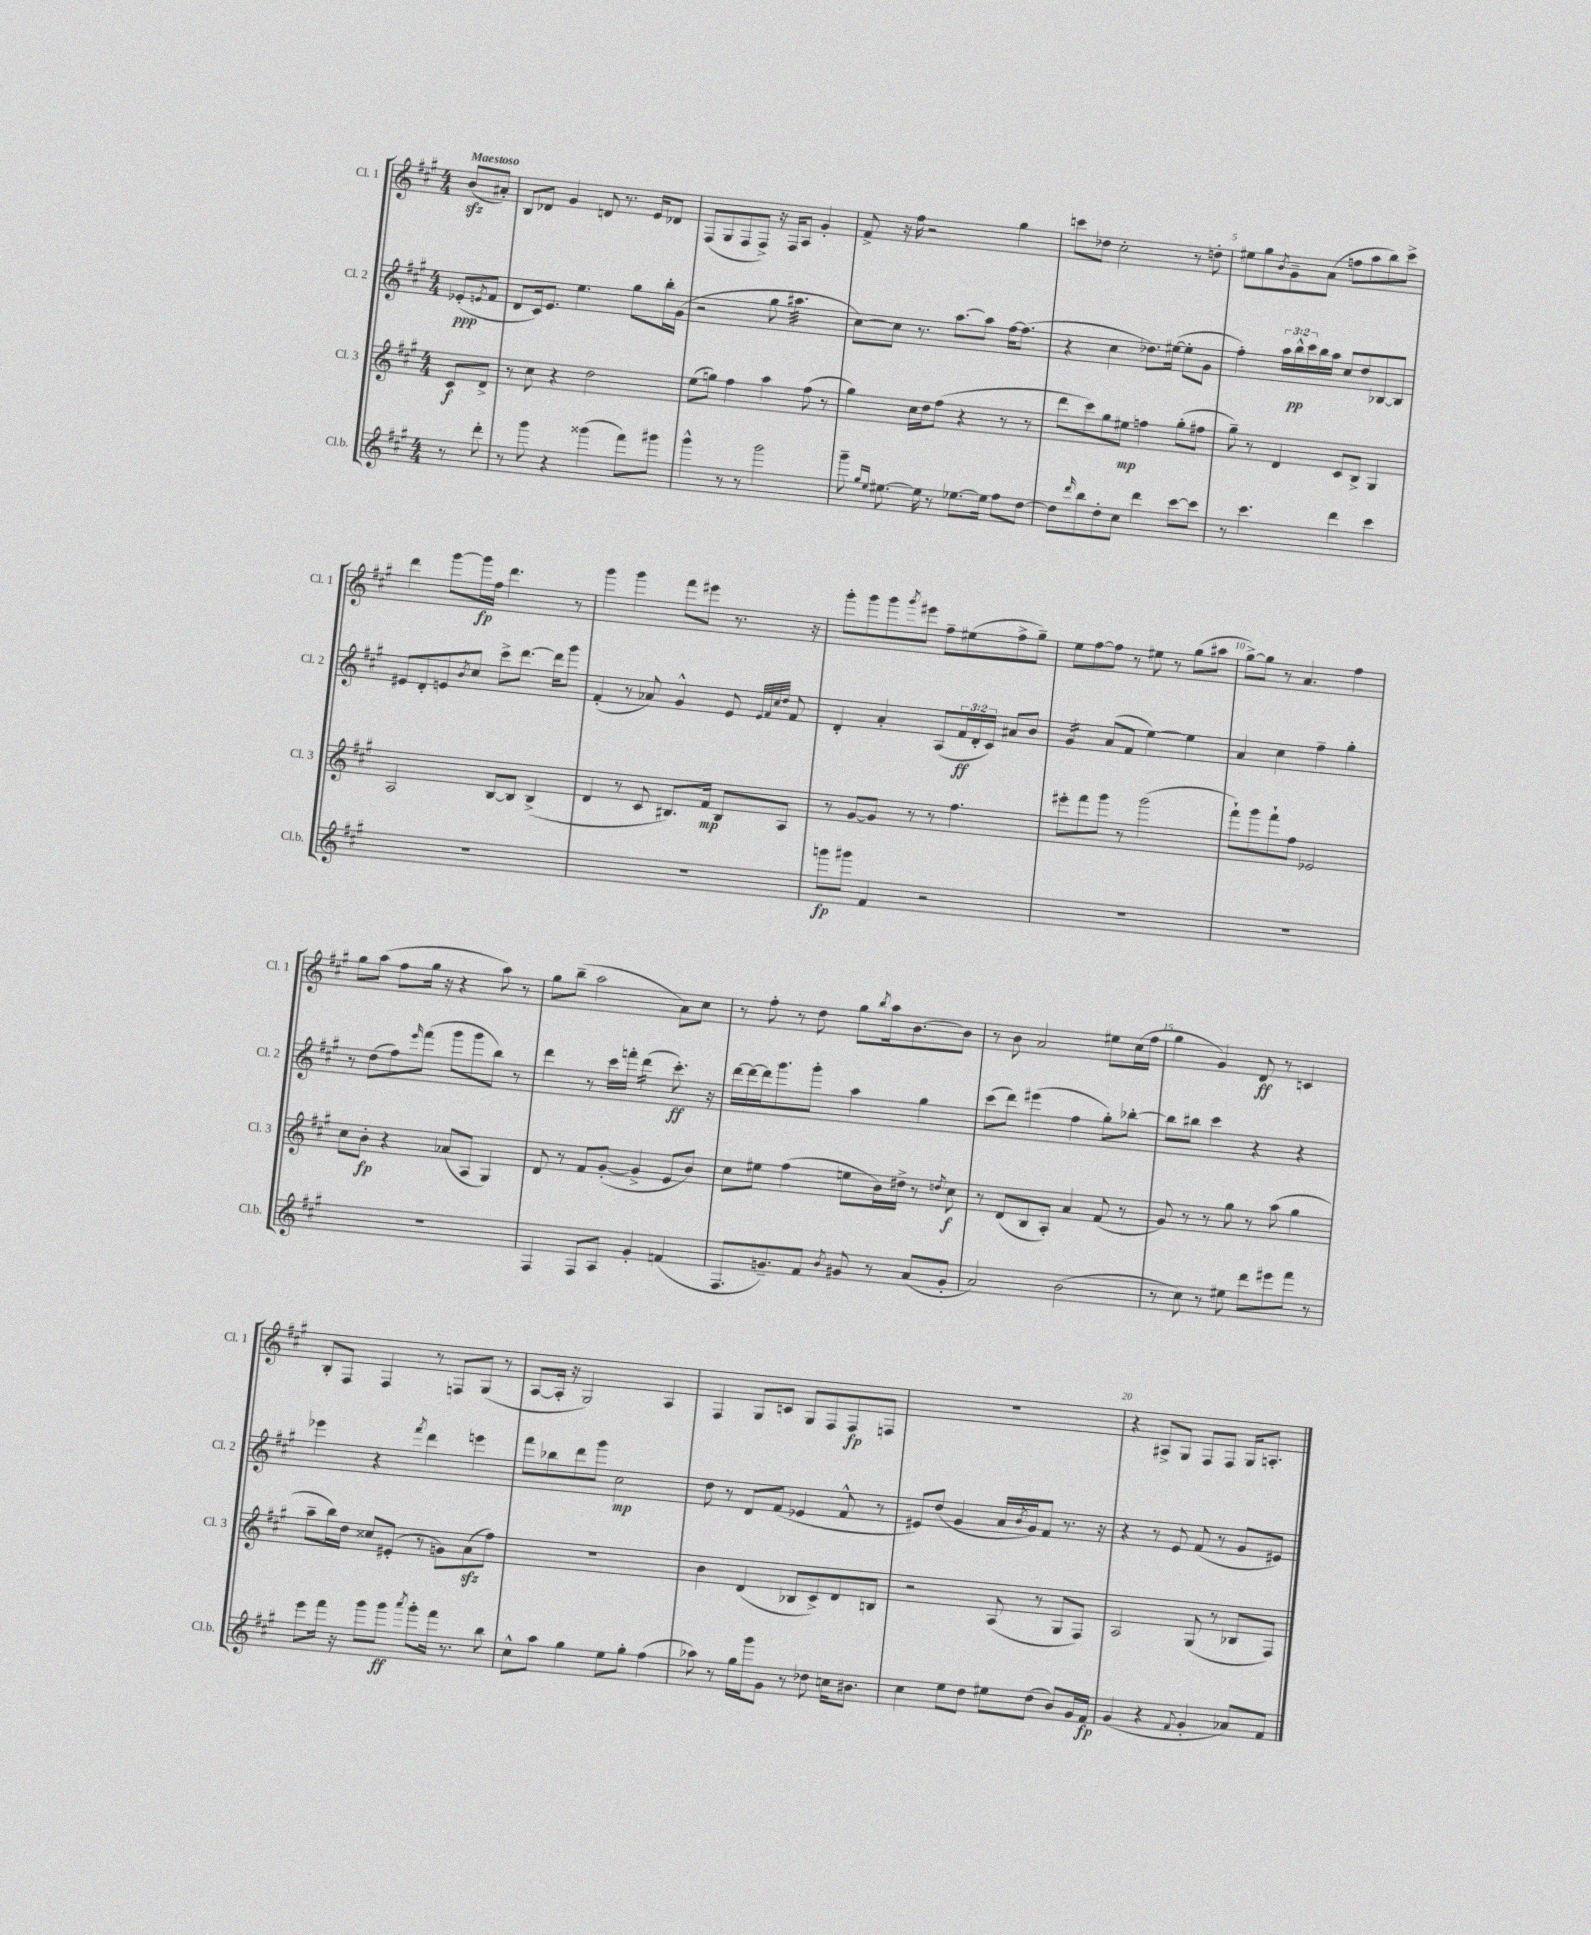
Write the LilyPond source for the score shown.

<<
\new StaffGroup <<
\new Staff = "s0" \with { instrumentName = "Cl. 1" shortInstrumentName = "Cl. 1" } {
    \clef treble \key a \major \numericTimeSignature \time 4/4 \partial 4 \tempo "Maestoso"
    b'8\sfz( ais'8-.) |
    b8 des'8 gis'4 d'8 r8. e'16 des'8 |
    fis8( gis8 fis8 fis8->) r16 fis16 a8 gis'4-. |
    fis'8-> r16 fis''16 r2 gis''4 |
    c'''8 des''8 cis''2-. r8 d''8-. |
    eis''8 gis''8 \acciaccatura { b'8 } gis'8-- a'8( f''8 a''8 b''8) cis'''8-> |
    d'''4 gis'''8~ gis'''16\fp fis''16 d'''4. r8 |
    gis'''4 gis'''4 fis'''8 eis'''8 r8. r16 |
    gis'''8-. gis'''8 gis'''8 \acciaccatura { gis'''8 } eis'''8 fis''8-- eis''8( fis''8-> gis''8--) |
    e''8 fis''8~ fis''8 r8 eis''8 r8 gis''8( ais''8 |
    gis''8~->) gis''8 r8 a'4. fis''4 |
    gis''8 a''8( fis''8 gis''16 r16 r4 a''8) r8 |
    gis''8 b''8--( a''2 a'8) cis''8 |
    r8 fis''8-. r8 d''8 gis''8 \acciaccatura { b''8 } a''16 b'8.~ b'8 |
    r8 b'8 a'2 eis''8 cis''16( fis''16 |
    gis''4 gis'4) d'8\ff r8 c'4 |
    b8-. fis8 fis4 r8 f8 gis8( r8 |
    a8~ a16-. r16 gis2) a4 |
    fis4 gis8 c'8 gis8 fis8 fis8\fp f8 |
    R1 |
    r4 ais8-> gis8 fis8 fis8 gis16 a8.-. \bar "|." |
}
\new Staff = "s1" \with { instrumentName = "Cl. 2" shortInstrumentName = "Cl. 2" } {
    \clef treble \key a \major \numericTimeSignature \time 4/4 \override Staff.TupletNumber.text = #tuplet-number::calc-fraction-text \partial 4
    ees'8-.\ppp( \acciaccatura { e'8 } fis'8 |
    d'8 cis'16) e'8. e''4. gis''8 b''16-. gis'16( |
    r2 gis''8 ais''4.:32 |
    cis''8~) cis''8 r8. a''8.~ a''8 fis''16~ fis''8.( |
    r4 cis''4 des''8.) eis''16~( eis''8-. gis'8 |
    fis''4-.) \tuplet 3/2 { a''16 b''16-^\pp cis'''16 } b''16 a''16 cis''8 d''8 bes8~ bes8 |
    eis'8 d'8-. e'8 \acciaccatura { b'8 } cis''8 cis'''8-> d'''8.~ d'''16 gis'''8 |
    fis'4-.( r8 aes'8) gis'4-^ e'8 \grace { e'32 fis'32 cis''32 d''32 } fis'8 |
    d'4-. a'4-. a8( \tuplet 3/2 { fis'16\ff d'16-. cis'16) } ais'8 b'8 |
    gis'4:16 a'8( fis'8 e''4~) e''4 |
    a'4 cis''4 fis''4-- gis''4-. |
    r8 d''8( fis''8) \grace { e'''16 } fis'''8( gis'''8 gis'''8 b''8) r8 |
    d'''4 r8 cis'''16 f'''16-. d'''4:16( cis'''8.-.\ff) r16 |
    d'''16~ d'''16~ d'''16 gis'''8. gis'''8-. a''4 gis''4 |
    cis'''8( d'''8) eis'''4( fis''4 gis''8-.) bes''8~-. |
    bes''8 bis''8 cis'''4 r4 r4 |
    ees'''4 r4 \acciaccatura { fis'''8 } d'''4 e'''4 |
    fis'''8 bes''8 d'''8 gis'''8 cis''2\mp |
    d''8 r8 d'8 fis'8( ees'4 fis'8-^ r8 |
    eis'8) d''8( gis'4 a'16 \acciaccatura { b'8 } gis'16) fis'8 r8. r16 |
    r4 r8 e'8 fis'8( r8 gis'8 eis'8) \bar "|." |
}
\new Staff = "s2" \with { instrumentName = "Cl. 3" shortInstrumentName = "Cl. 3" } {
    \clef treble \key a \major \numericTimeSignature \time 4/4 \partial 4
    cis'8\f d'8-> |
    r8 cis''8 r4 d''2 |
    e''8( g''8) fis''4 a''4 fis''8( r8 |
    gis''4) cis''16 d''16 fis''8( r4 r8 r8 |
    d'''8 cis'''8) gis''8 eis''8\mp f''4 gis''8-.( fis''8 |
    gis''8--) r8 d'4 cis'8 b8-> gis4 |
    a2 b8~ b8 b4->( |
    d'4 r8 cis'8 bis8.) fis'16\mp bis8 a8 |
    r8 gis'8~ gis'8 r8 r8 fis''4. |
    eis'''8-. fis'''8 gis'''8 r8 gis'''2( |
    fis'''8-!) gis'''8 fis'''8-! fis''8 ees'2 |
    cis''8 b'8-.\fp r4 aes'8( a8 gis4) |
    d'8 r8 fis'8 gis'8~-.( gis'4-> e'8 b'8) |
    cis''8 eis''8 fis''4( e''8 b'16) dis''16-> r8 \acciaccatura { d''8 } cis''8\f |
    r8 d'8( b8 a8-.) a'4 fis'8( r8 |
    gis'8) r8 r8 gis''8 r8 a''8( gis''4 |
    a''8-- b''16) d''16 cisis''8 eis'8-.( r8 g'8) a'8\sfz( fis''8) |
    R1 |
    b'4 d'4( bes8 cis'8->) d'8 b8 |
    r2 a8( r8 gis8 fis8) |
    a2 gis8( r8 bes8 fis8) \bar "|." |
}
\new Staff = "s3" \with { instrumentName = "Cl.b." shortInstrumentName = "Cl.b." } {
    \clef treble \key a \major \numericTimeSignature \time 4/4 \partial 4
    r8 d'''8-. |
    r8 gis'''8 r4 gisis'''4( fis'''8) gis'''8 |
    gis'''4-^ r8 r8 gis'''2 |
    gis'''8-- \grace { gis''16 e''16 } eis''8.~ eis''16 r8 ees''8.~ ees''16 fis''8 d''8~ |
    d''8 \grace { d'''16 } b''8 d''8-. cis''8 d'''4 cis'''8~ cis'''8 |
    r8 cis'''4. d'''4 cis'''4 |
    R1 |
    R1 |
    g'''8\fp gis'''8 fis'4 r2 |
    R1 |
    R1 |
    R1 |
    fis4 fis8 a8 gis'4-. f'4( |
    fis8. g'8.--) fis'8 \acciaccatura { b'8 } gis'8 r8 a'8( gis'8-. |
    a'2) b'2( |
    r8 cis''8) r8 eis''8 d'''8 eis'''8 fis'''8 r8 |
    e'''8 fis'''16 r16 gis'''8 gis'''8\ff \acciaccatura { a'''8 } gis'''8-. fis'''16 r8. b''8 |
    cis''8-^ a''8 gis''4 e''8 gis''8-. fis''4( |
    aes''8) r8 gis''16 gis'''16 gis'8 r8 des''8 c''16 bis'8. |
    cis''4 e''8 d''8 eis''8 d''8( b'8) gis'16 fis'16\fp |
    gis'4( r4 \appoggiatura { fis'8 } gis'4-. aes'8) fis'8 \bar "|." |
}
>>
>>
\layout { \context { \Score \override BarNumber.break-visibility = ##(#f #t #t) barNumberVisibility = #(every-nth-bar-number-visible 5) } }
